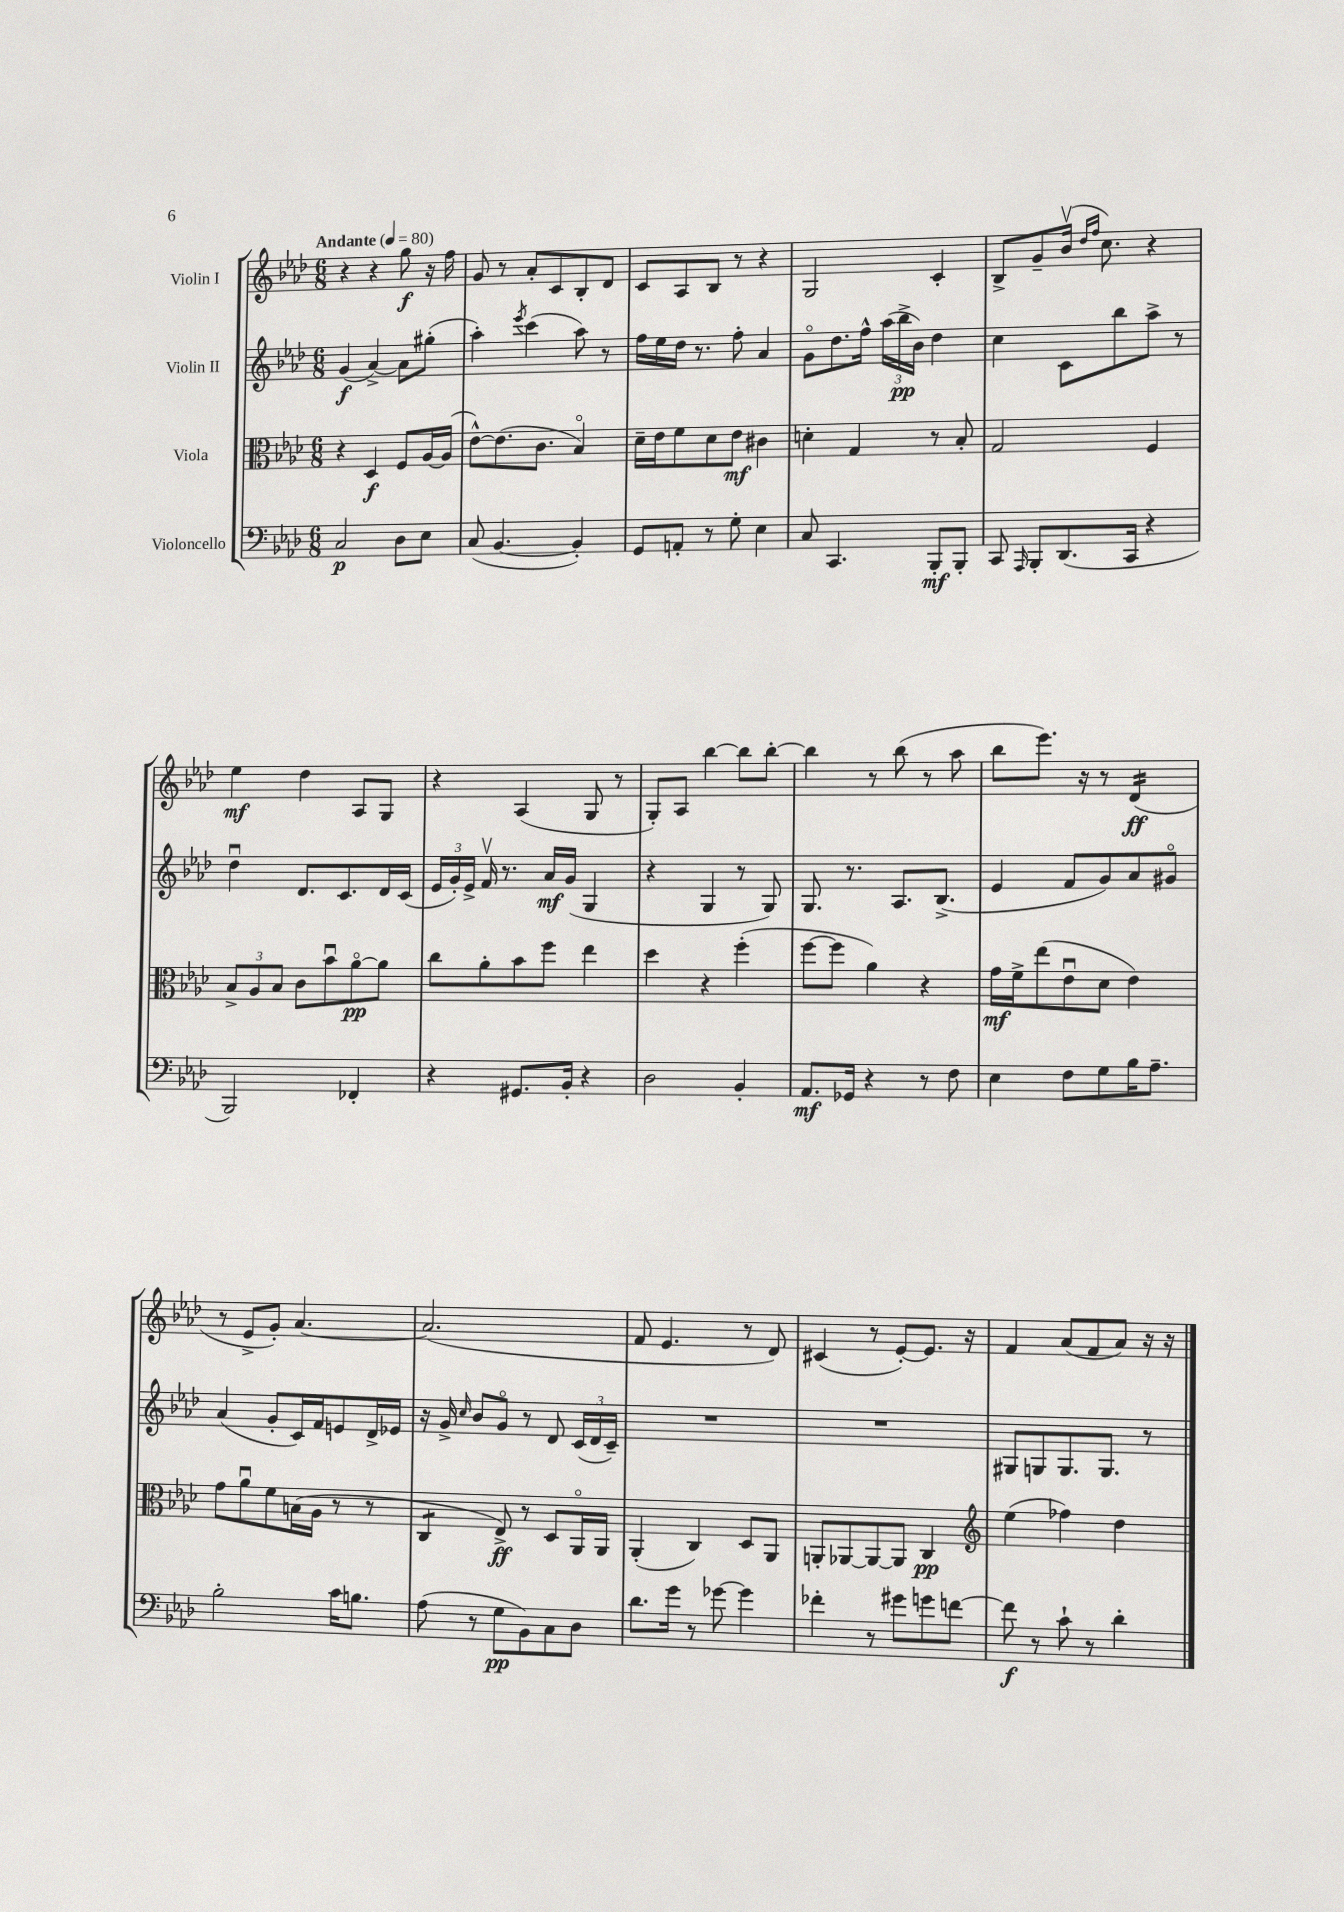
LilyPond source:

<<
\new StaffGroup <<
\new Staff = "s0" \with { instrumentName = "Violin I" } {
    \clef treble \key aes \major \numericTimeSignature \time 6/8 \tempo "Andante" 4 = 80
    \autoBeamOff r4 r4 g''8\f r16 f''16 |
    g'8 r8 aes'8[-. c'8 bes8-. des'8] |
    c'8[ aes8 bes8] r8 r4 |
    g2 c'4-. |
    bes8[-> g'8-- bes'16]\upbow( \grace { des''16[ f''16] } c''8.) r4 |
    ees''4\mf des''4 aes8[ g8] |
    r4 aes4( g8 r8 |
    g8[-.) aes8] bes''4~ bes''8[ bes''8]~-. |
    bes''4 r8 bes''8( r8 aes''8 |
    bes''8[ ees'''8.]) r16 r8 des'4:16\ff( |
    r8 ees'8[-> g'8]-.) aes'4.~ |
    aes'2.( |
    f'8 ees'4. r8 des'8) |
    cis'4( r8 ees'8[~-.) ees'8.] r16 |
    f'4 aes'8[( f'8 aes'8]) r16 r16 \bar "|." |
}
\new Staff = "s1" \with { instrumentName = "Violin II" } {
    \clef treble \key aes \major \numericTimeSignature \time 6/8
    \autoBeamOff g'4\f( aes'4~->) aes'8[ gis''8]-.( |
    aes''4-.) \acciaccatura { ees'''8 } c'''4( aes''8) r8 |
    f''16[ ees''16 des''16] r8. f''8-. aes'4 |
    g'8[\flageolet des''8. f''16]-^ \tuplet 3/2 { aes''16[( bes''16->\pp bes'16]) } des''4 |
    c''4 c'8[ bes''8 aes''8]-> r8 |
    des''4\downbow des'8.[ c'8. des'16 c'16]( |
    \tuplet 3/2 { ees'16[ g'16-.) ees'16]-> } f'16\upbow r8. aes'16[\mf g'16]( g4 |
    r4 g4 r8 g8) |
    g8. r8. aes8.[ bes8.]->( |
    ees'4 f'8[ g'8) aes'8 gis'8]\flageolet |
    aes'4( g'8[-. c'16) f'16 e'8 des'16-> ees'16] |
    r16 g'16-> \grace { c''16 } bes'8[ g'8]\flageolet r8 des'8 \tuplet 3/2 { c'16[( des'16 c'16]--) } |
    R2. |
    R2. |
    gis8[ g8 g8. g8.] r8 \bar "|." |
}
\new Staff = "s2" \with { instrumentName = "Viola" } {
    \clef alto \key aes \major \numericTimeSignature \time 6/8
    \autoBeamOff r4 des4\f f8[ aes16~ aes16]( |
    ees'8[~-^) ees'8.( c'8.] bes4\flageolet) |
    des'16[-- ees'16 f'8 des'8 ees'8]\mf cis'4 |
    d'4-. g4 r8 bes8-. |
    g2 f4 |
    \tuplet 3/2 { bes8[-> aes8 bes8] } c'8[ bes'8\downbow aes'8~\flageolet\pp aes'8] |
    c''8[ aes'8-. bes'8 f''8] ees''4 |
    des''4 r4 f''4-.( |
    f''8[~ f''8] aes'4) r4 |
    g'16[\mf f'16-> ees''8( ees'8\downbow des'8] ees'4) |
    g'8[ aes'8\downbow f'8 b16( aes16] r8 r8 |
    c4:8 ees8->\ff) r8 des8[ aes,16\flageolet aes,16] |
    aes,4-.( c4) des8[ aes,8] |
    a,8[-. aes,8~ aes,8~ aes,8] c4\pp |
    \clef treble ees''4( fes''4) des''4 \bar "|." |
}
\new Staff = "s3" \with { instrumentName = "Violoncello" } {
    \clef bass \key aes \major \numericTimeSignature \time 6/8
    \autoBeamOff c2\p des8[ ees8] |
    c8( bes,4.~ bes,4-.) |
    g,8[ a,8]-. r8 g8-. ees4 |
    c8 c,4. bes,,8[-.\mf bes,,8]-. |
    c,8 \grace { aes,,16 } bes,,8[-. des,8.( c,16] r4 |
    bes,,2) fes,4-. |
    r4 gis,8.[ bes,16]-. r4 |
    des2 bes,4-. |
    aes,8.[\mf ges,16] r4 r8 f8 |
    ees4 f8[ g8 bes16 aes8.]-- |
    bes2-. c'16[ b8.] |
    aes8( r8 g8[\pp bes,8) c8 des8] |
    des'8.[ g'16] r8 ges'8~ ges'4 |
    fes'4-. r8 gis'8[ g'8 f'8]~ |
    f'8\f r8 c'8-! r8 des'4-. \bar "|." |
}
>>
>>
\layout { \context { \Score \remove "Bar_number_engraver" } }
